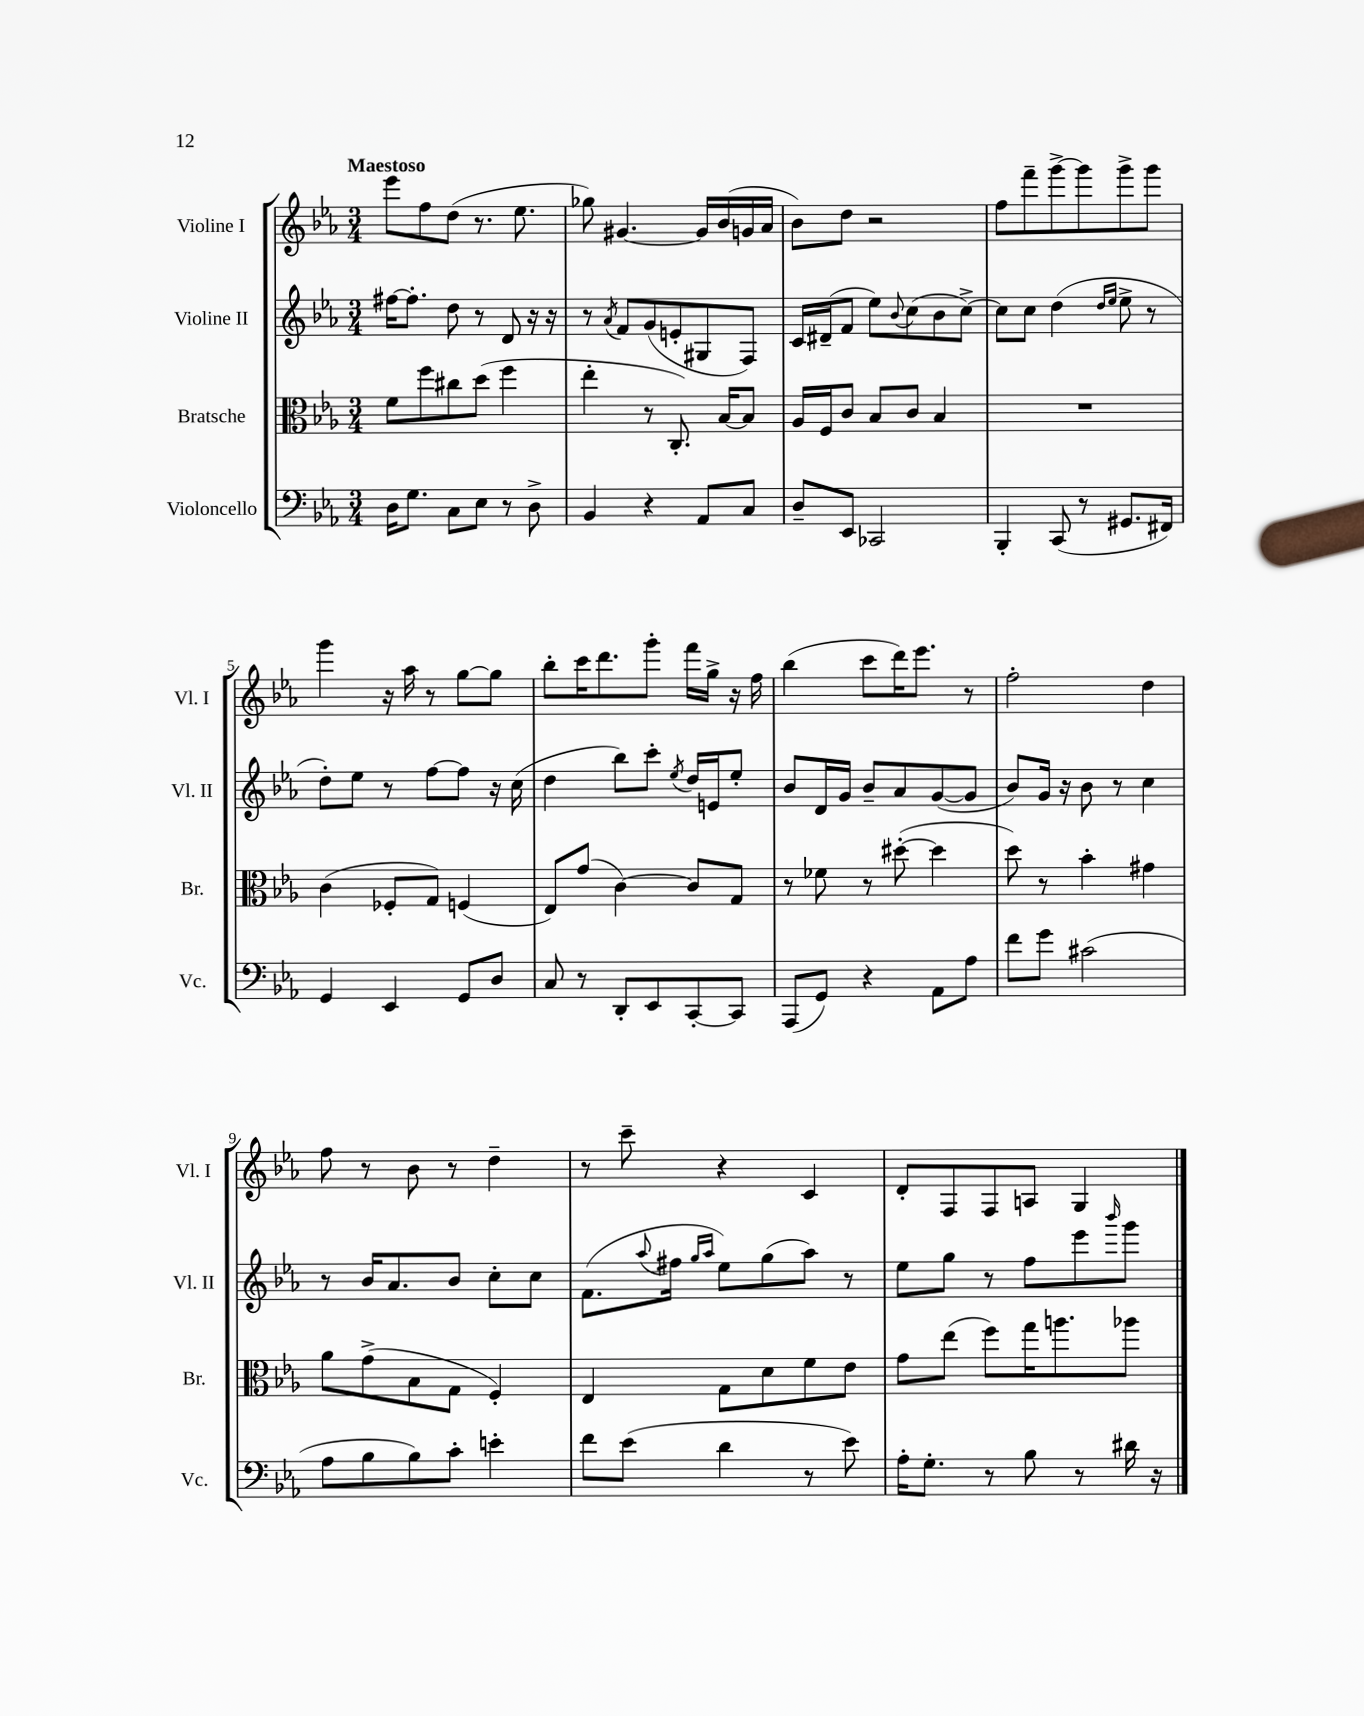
<<
\new StaffGroup <<
\new Staff = "s0" \with { instrumentName = "Violine I" shortInstrumentName = "Vl. I" } {
    \clef treble \key ees \major \numericTimeSignature \time 3/4 \tempo "Maestoso"
    ees'''8 f''8 d''8( r8. ees''8. |
    ges''8) gis'4.~ gis'16 bes'16( g'16 aes'16 |
    bes'8) d''8 r2 |
    f''8 f'''8-- g'''8~-> g'''8 g'''8-> g'''8 |
    g'''4 r16 aes''16 r8 g''8~ g''8 |
    bes''8-. c'''16 d'''8. g'''8-. f'''16 g''16-> r16 f''16 |
    bes''4( c'''8 d'''16) ees'''8. r8 |
    f''2-. d''4 |
    f''8 r8 bes'8 r8 d''4-- |
    r8 c'''8-- r4 c'4 |
    d'8-. f8 f8 a8 g4 \bar "|." |
}
\new Staff = "s1" \with { instrumentName = "Violine II" shortInstrumentName = "Vl. II" } {
    \clef treble \key ees \major \numericTimeSignature \time 3/4
    fis''16~ fis''8.-. d''8 r8 d'8 r16 r16 |
    r8 \acciaccatura { aes'8 } f'8 g'8( e'8-. gis8 f8) |
    c'16 dis'16--( f'8 ees''8) \appoggiatura { bes'8 } c''8( bes'8 c''8~->) |
    c''8 c''8 d''4( \grace { d''16 ees''16 } ees''8-> r8 |
    d''8-.) ees''8 r8 f''8~ f''8 r16 c''16( |
    d''4 bes''8) c'''8-. \acciaccatura { ees''8 } d''16 e'16 ees''8-. |
    bes'8 d'16 g'16 bes'8-- aes'8 g'8~( g'8 |
    bes'8) g'16 r16 bes'8 r8 c''4 |
    r8 bes'16 aes'8. bes'8 c''8-. c''8 |
    f'8.( \appoggiatura { aes''8 } fis''16 \grace { g''16 aes''16 } ees''8) g''8( aes''8) r8 |
    ees''8 g''8 r8 f''8 ees'''8 \grace { bes'''16 } g'''8 \bar "|." |
}
\new Staff = "s2" \with { instrumentName = "Bratsche" shortInstrumentName = "Br." } {
    \clef alto \key ees \major \numericTimeSignature \time 3/4
    f'8 f''8 cis''8 d''8( f''4 |
    ees''4-. r8 c8.-.) bes16~ bes8 |
    aes16 f16 c'8 bes8 c'8 bes4 |
    R2. |
    c'4( fes8-. g8) f4( |
    ees8) g'8( c'4~) c'8 g8 |
    r8 fes'8 r8 dis''8~-.( dis''4 |
    d''8) r8 bes'4-. gis'4 |
    aes'8 g'8->( bes8 g8 f4-.) |
    ees4 g8 d'8 f'8 ees'8 |
    g'8 ees''8( f''8) g''16 a''8. aes''8 \bar "|." |
}
\new Staff = "s3" \with { instrumentName = "Violoncello" shortInstrumentName = "Vc." } {
    \clef bass \key ees \major \numericTimeSignature \time 3/4
    d16 g8. c8 ees8 r8 d8-> |
    bes,4 r4 aes,8 c8 |
    d8-- ees,8 ces,2 |
    bes,,4-. c,8( r8 gis,8. fis,16) |
    g,4 ees,4 g,8 d8 |
    c8 r8 d,8-. ees,8 c,8~-. c,8 |
    aes,,8( g,8) r4 aes,8 aes8 |
    f'8 g'8 cis'2( |
    aes8 bes8 bes8) c'8-. e'4-. |
    f'8 ees'8( d'4 r8 ees'8) |
    aes16-. g8.-. r8 bes8 r8 dis'16 r16 \bar "|." |
}
>>
>>
